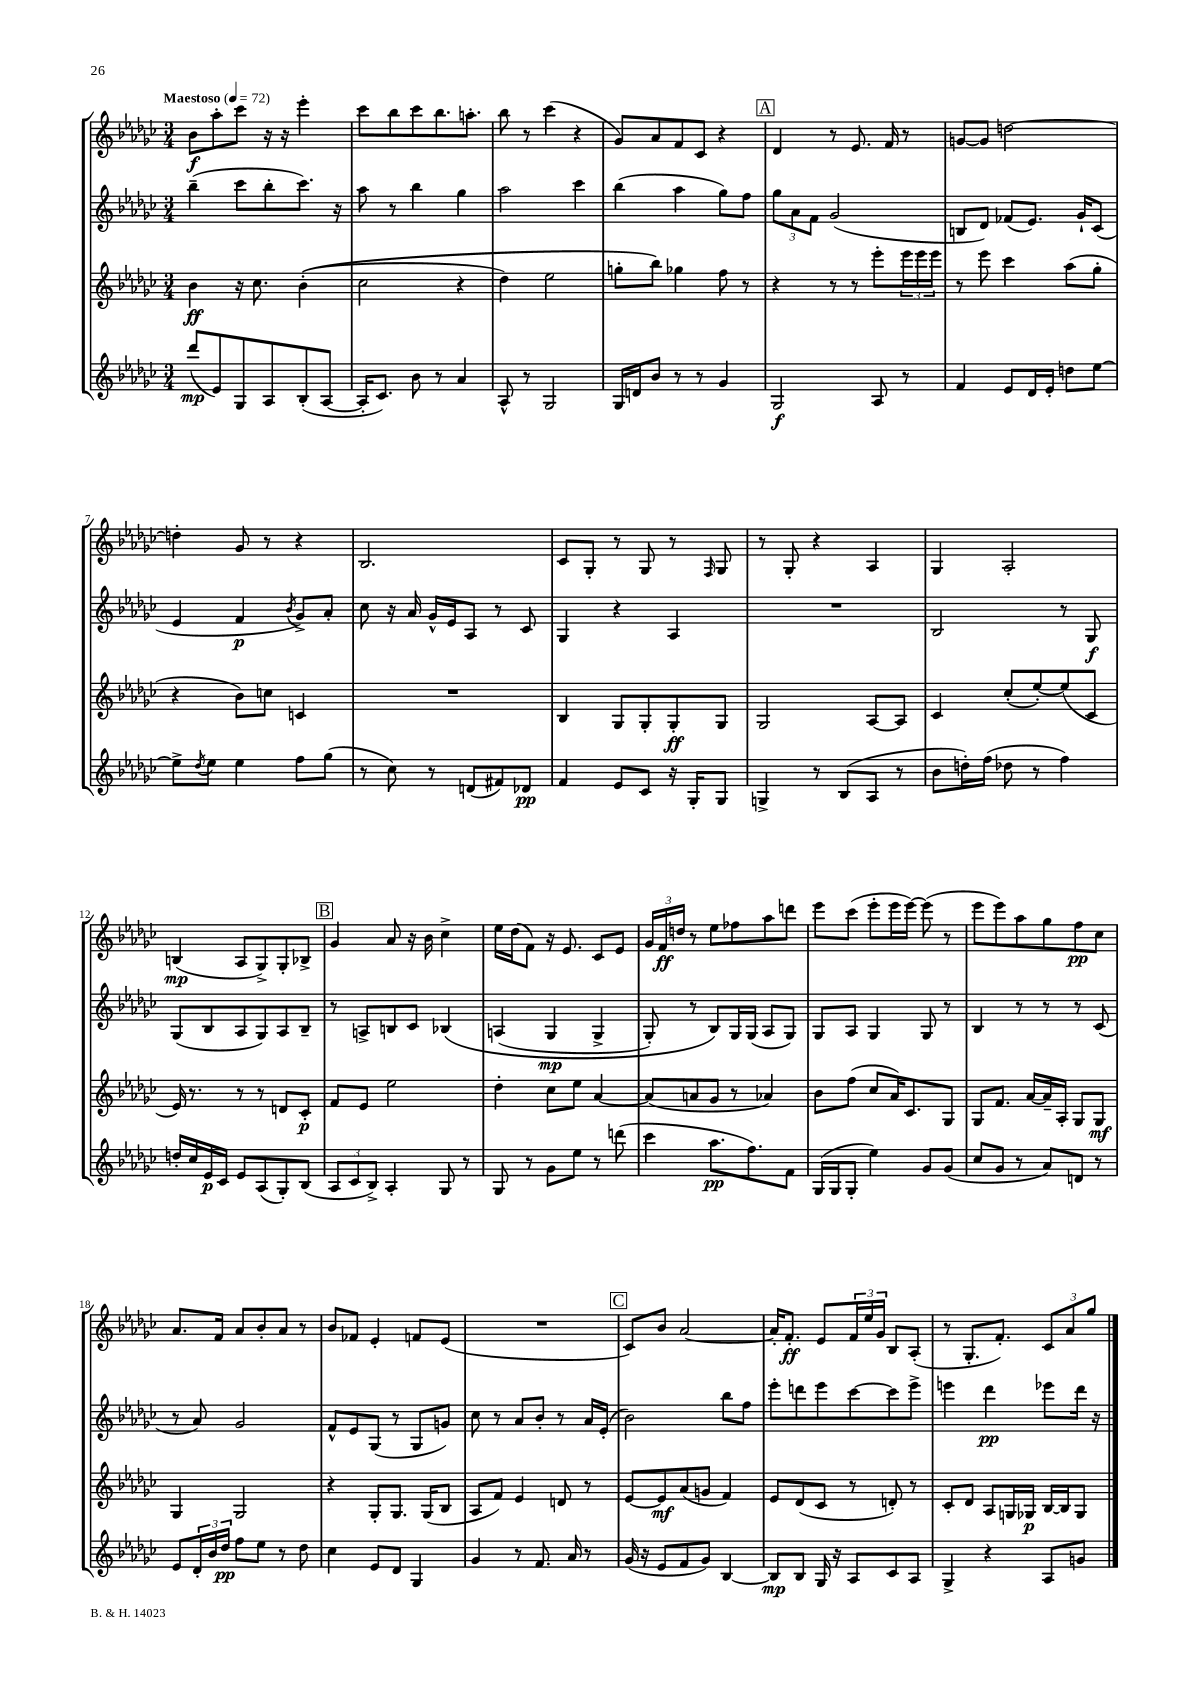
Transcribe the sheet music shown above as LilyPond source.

<<
\new StaffGroup <<
\new Staff = "s0" {
    \clef treble \key ges \major \numericTimeSignature \time 3/4 \tempo "Maestoso" 4 = 72
    bes'8\f aes''8-. ces'''8 r16 r16 ees'''4-. |
    ces'''8 bes''8 ces'''8 bes''8. a''8.-. |
    bes''8 r8 ces'''4( r4 |
    ges'8) aes'8 f'8 ces'8 r4 |
    \mark \markup { \box "A" } des'4 r8 ees'8. f'16 r8 |
    g'8~ g'8 d''2~ |
    d''4-. ges'8 r8 r4 |
    bes2. |
    ces'8 ges8-. r8 ges8 r8 \grace { f16 } ges8 |
    r8 ges8-. r4 aes4 |
    ges4 aes2-. |
    b4\mp( aes8 ges8->) ges8-. bes8-> |
    \mark \markup { \box "B" } ges'4 aes'8 r16 bes'16 ces''4-> |
    ees''16 des''16( f'8) r16 ees'8. ces'8 ees'8 |
    \tuplet 3/2 { ges'16 f'16\ff d''16 } r8 ees''8 fes''8 aes''8 d'''8 |
    ees'''8 ces'''8( ees'''8-. ees'''16 ees'''16~) ees'''8( r8 |
    ees'''8 ees'''8) aes''8 ges''8 f''8\pp ces''8 |
    aes'8. f'16 aes'8 bes'8-. aes'8 r8 |
    bes'8 fes'8 ees'4-. f'8 ees'8( |
    R2. |
    \mark \markup { \box "C" } ces'8) bes'8 aes'2~ |
    aes'16-. f'8.-.\ff ees'8 \tuplet 3/2 { f'16 ees''16 ges'16 } bes8 aes8-.( |
    r8 ges8.-. f'8.-.) \tuplet 3/2 { ces'8 aes'8 ges''8 } \bar "|." |
}
\new Staff = "s1" {
    \clef treble \key ges \major \numericTimeSignature \time 3/4
    bes''4--( ces'''8 bes''8-. ces'''8.) r16 |
    aes''8 r8 bes''4 ges''4 |
    aes''2 ces'''4 |
    bes''4( aes''4 ges''8) f''8 |
    \mark \markup { \box "A" } \tuplet 3/2 { ges''8 aes'8 f'8 } ges'2( |
    b8 des'8) fes'8( ees'8.) ges'16-! ces'8( |
    ees'4 f'4\p \acciaccatura { bes'8 } ges'8->) aes'8-. |
    ces''8 r16 aes'16 ges'16-^ ees'16 aes8 r8 ces'8 |
    ges4 r4 aes4 |
    R2. |
    bes2 r8 ges8\f |
    ges8( bes8 aes8 ges8) aes8 bes8-- |
    \mark \markup { \box "B" } r8 a8-> b8 ces'8 bes4\( |
    a4( ges4\mp ges4-> |
    ges8-.) r8 bes8\) ges16 ges16( aes8 ges8) |
    ges8 aes8 ges4 ges8 r8 |
    bes4 r8 r8 r8 ces'8( |
    r8 aes'8) ges'2 |
    f'8-^ ees'8 ges8( r8 ges8 g'8) |
    ces''8 r8 aes'8 bes'8-. r8 aes'16 ees'16-.( |
    \mark \markup { \box "C" } bes'2) bes''8 f''8 |
    ees'''8-. d'''8 ees'''8 ces'''8~ ces'''8 ees'''8-> |
    e'''4 des'''4\pp ees'''8 des'''16 r16 \bar "|." |
}
\new Staff = "s2" {
    \clef treble \key ges \major \numericTimeSignature \time 3/4
    bes'4\ff r16 ces''8. bes'4-.(\( |
    ces''2 r4 |
    des''4) ees''2 |
    g''8-. bes''8\) ges''4 f''8 r8 |
    \mark \markup { \box "A" } r4 r8 r8 ees'''8-. \tuplet 3/2 { ees'''16 ees'''16 ees'''16 } |
    r8 ees'''8 ces'''4 aes''8( ges''8-. |
    r4 bes'8) c''8 c'4 |
    R2. |
    bes4 ges8 ges8-. ges8-.\ff ges8 |
    ges2 aes8~ aes8 |
    ces'4 ces''8-.( ees''8~-.) ees''8( ces'8 |
    ees'16) r8. r8 r8 d'8 ces'8-.\p |
    \mark \markup { \box "B" } f'8 ees'8 ees''2 |
    des''4-. ces''8 ees''8 aes'4~ |
    aes'8( a'8 ges'8 r8 aes'4) |
    bes'8 f''8( ces''8 aes'16) ces'8. ges8 |
    ges8 f'8. aes'16~ aes'16-- aes16-. ges8 ges8\mf |
    ges4 ges2 |
    r4 ges8-. ges8. ges16( bes8 |
    aes8 f'8) ees'4 d'8 r8 |
    \mark \markup { \box "C" } ees'8~ ees'8\mf aes'8( g'8 f'4) |
    ees'8 des'8( ces'8 r8 d'8-.) r8 |
    ces'8-. des'8 aes8 g16 ges16\p bes16~ bes16 ges8 \bar "|." |
}
\new Staff = "s3" {
    \clef treble \key ges \major \numericTimeSignature \time 3/4
    des'''8\mp( ees'8) ges8 aes8 bes8-.( aes8~ |
    aes16-. ces'8.) bes'8 r8 aes'4 |
    aes8-^ r8 ges2 |
    ges16 d'16 bes'8 r8 r8 ges'4 |
    \mark \markup { \box "A" } ges2\f aes8 r8 |
    f'4 ees'8 des'16 ees'16-. d''8 ees''8~ |
    ees''8-> \acciaccatura { des''8 } ees''8 ees''4 f''8 ges''8( |
    r8 ces''8) r8 d'8( fis'8) des'8\pp |
    f'4 ees'8 ces'8 r16 ges16-. ges8 |
    g4-> r8 bes8( aes8 r8 |
    bes'8 d''16-.) f''16( des''8 r8 f''4) |
    d''16-. ces''16 ees'16\p ces'16 ees'8 aes8( ges8-.) bes8( |
    \mark \markup { \box "B" } \tuplet 3/2 { aes8 ces'8 bes8->) } aes4-. ges8 r8 |
    ges8 r8 ges'8 ees''8 r8 d'''8( |
    ces'''4 aes''8.\pp f''8.) f'8 |
    ges16( ges16 ges8-. ees''4) ges'8 ges'8( |
    ces''8 ges'8 r8 aes'8) d'8 r8 |
    ees'8 \tuplet 3/2 { des'16-. bes'16 des''16\pp } f''8 ees''8 r8 des''8 |
    ces''4 ees'8 des'8 ges4 |
    ges'4 r8 f'8. aes'16 r8 |
    \mark \markup { \box "C" } ges'16( r16 ees'8 f'8 ges'8) bes4~ |
    bes8\mp bes8 ges16 r16 aes8 ces'8 aes8 |
    ges4-> r4 aes8 g'8 \bar "|." |
}
>>
>>
